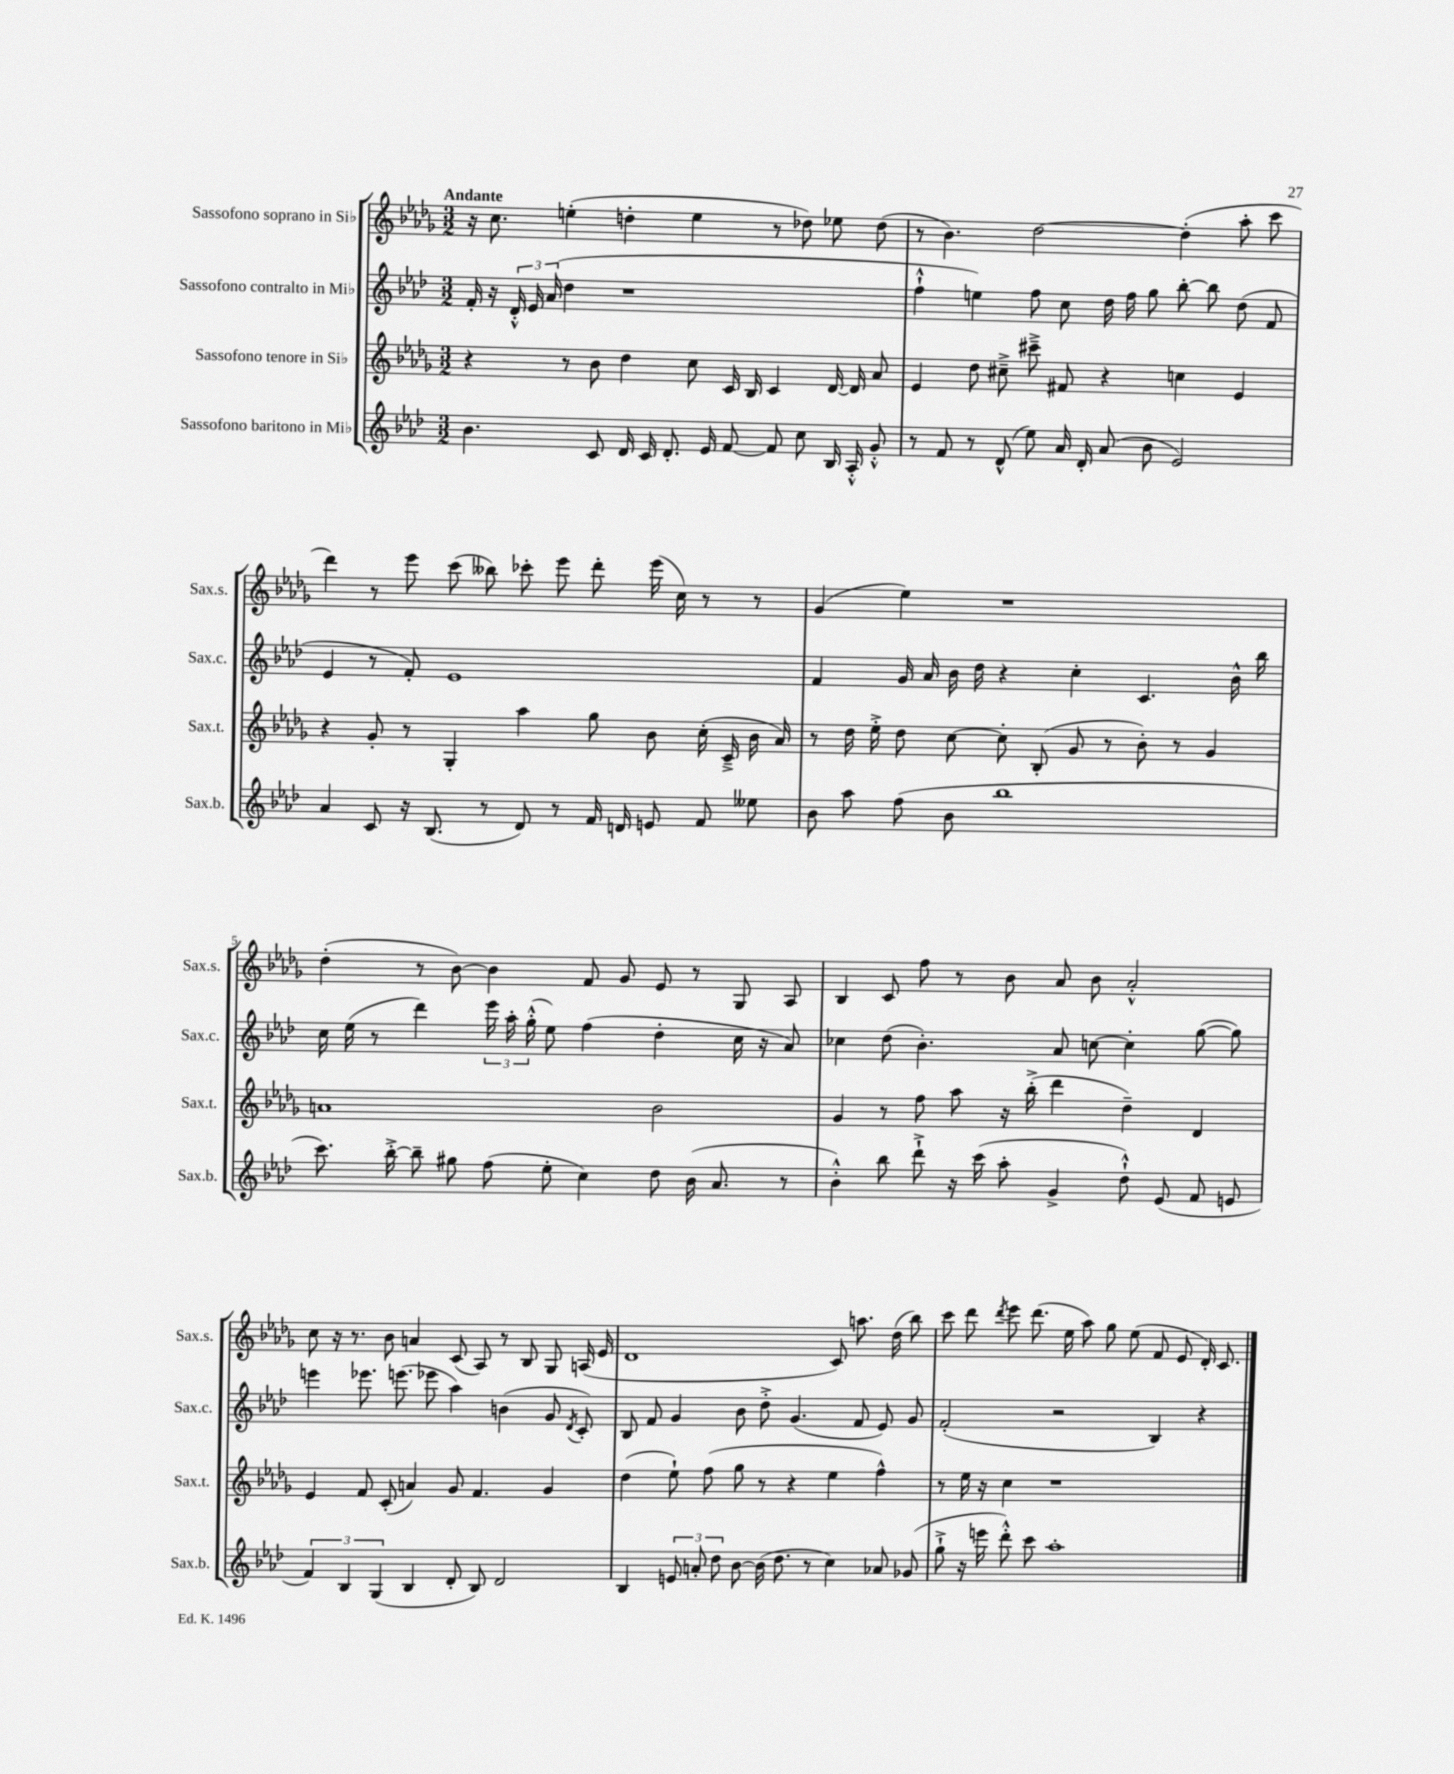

**kern	**kern	**kern	**kern
*staff4	*staff3	*staff2	*staff1
*clefG2	*clefG2	*clefG2	*clefG2
*k[b-e-a-d-]	*k[b-e-a-d-g-]	*k[b-e-a-d-]	*k[b-e-a-d-g-]
*M3/2	*M3/2	*M3/2	*M3/2
4.b-	4r	16f'	16r
.	.	16r	8.cc
.	.	24d-'^^	.
.	.	24e-	.
.	.	(24a-	.
.	8r	4dd-	(4ee'
8c	8b-	.	.
16d-	4dd-	1r	4dd'
16c	.	.	.
8.d-'	.	.	.
.	8cc	.	4ee
16e-	.	.	.
[8f	16c	.	.
.	16B-	.	.
8f]	4c	.	8r
8cc	.	.	8dd-)
16B-	[16d-	.	8ee-
16A-'^^	16d-]	.	.
8g'^^	8a-	.	(8dd-
=	=	=	=
8r	4e-	4ff`^^	8r
8f	.	.	4.b-)
8r	8dd-	4ee)	.
(8d-^^	8cc#~^	.	.
8ee-)	8ccc#~^	8ff	[2dd-
16a-	8f#	8cc	.
16d-'	.	.	.
(8a-	4r	16dd-	.
.	.	16ff	.
8b-	.	8gg	.
2e-)	4cc	[8bb-'	(4dd-']
.	.	8bb-]	.
.	4e-	(8dd-	8aa-'
.	.	8f	8ccc
=	=	=	=
4a-	4r	4e-	4ddd-)
8c	8g-'	8r	8r
16r	8r	8f')	8eee-
(8.B-	.	.	.
.	4G-'	1e-	(8ccc
8r	.	.	8bb--)
8d-)	4aa-	.	8ccc-'
8r	.	.	8eee-
16f	8gg-	.	8ddd-'
16d	.	.	.
8e	8b-	.	(16eee-
.	.	.	16cc)
8f	(16cc'	.	8r
.	16c~^	.	.
8ee--	16b-	.	8r
.	16a-)	.	.
=	=	=	=
8b-	8r	4f	(4g-
8aa-	16dd-	.	.
.	16ee-'^	.	.
(8ff	8dd-	16g	4ee-)
.	.	16a-	.
8b-	[8cc	16b-	.
.	.	16dd-	.
1bb-	8cc']	4r	1r
.	(8B-'	.	.
.	8g-	4cc'	.
.	8r	.	.
.	8b-')	4.c	.
.	8r	.	.
.	4g-	.	.
.	.	16b-^^	.
.	.	16bb-	.
=	=	=	=
8.ccc)	1a	16cc	(4dd-'
.	.	(16ee-	.
.	.	8r	.
[16bb-'^	.	.	.
8bb-~]	.	4ddd-)	8r
8gg#	.	.	[8b-)
(8ff	.	24eee-	4b-]
.	.	24aa-'	.
.	.	(24gg'^^	.
8ee-'	.	8ee-)	.
4cc)	.	(4ff	8f
.	.	.	8g-
8dd-	2b-	4dd-'	8e-
(16b-	.	.	8r
8.a-	.	.	.
.	.	16cc	8G-
.	.	16r	.
8r	.	8a-)	8A-
=	=	=	=
4b-'^^)	4g-	4cc-	4B-
8bb-	8r	(8dd-	8c
8ddd-`^	8ff	4.b-')	8ff
16r	8aa-	.	8r
(16ccc	.	.	.
8aa-'	16r	.	8b-
.	(16bb-'^	.	.
4g^	4ddd-	8a-	8a-
.	.	[8cc	8b-
8dd-`^^)	4dd-~)	4cc']	2a-'^^
(8e-	.	.	.
8f	4d-	([8gg	.
8e	.	8gg])	.
=	=	=	=
6f)	4e-	4eee	8cc
.	.	.	16r
6B-	.	.	.
.	.	.	8.r
.	8f	8.eee-	.
(6G	.	.	.
.	(8c'	.	8b-
.	.	(8.eee	.
4B-	4a)	.	4a
.	.	8eee-	.
8d-'	8g-	4aa-)	(8c
8B-)	4.f	.	8A-)
2d-	.	(4b	8r
.	.	.	8B-
.	4g-	8g	8G-
.	.	8qd-	.
.	.	8c')	(16A
.	.	.	16e-
=	=	=	=
4B-	(4dd-	8B-	1d-
.	.	8f	.
12e	8ee-`)	4g	.
12a'	.	.	.
.	(8ff	.	.
12dd-	.	.	.
[8b-	8gg-	8b-	.
(16b-]	8r	8dd-'^	.
8.dd-	.	.	.
.	4r	(4.g	.
8r	.	.	.
4cc)	4ee-	.	8c)
.	.	8f	8.aa
8a-	4ff^^)	8e-)	.
.	.	.	(16dd-
(8g-	.	8g	8bb-)
=	=	=	=
8gg`^	8r	(2f'	8ccc
16r	16ee-	.	8ddd-
16eee	16r	.	.
.	.	.	8qddd-
8ddd-'^^)	4cc	.	8eee-
8ccc	.	.	(8.ddd-
1aa-'	1r	2r	.
.	.	.	16ee-
.	.	.	8aa-)
.	.	.	8gg-
.	.	.	(8ee-
.	.	4B-)	8f
.	.	.	8e-
.	.	4r	16d-')
.	.	.	8.c
==	==	==	==
*-	*-	*-	*-
